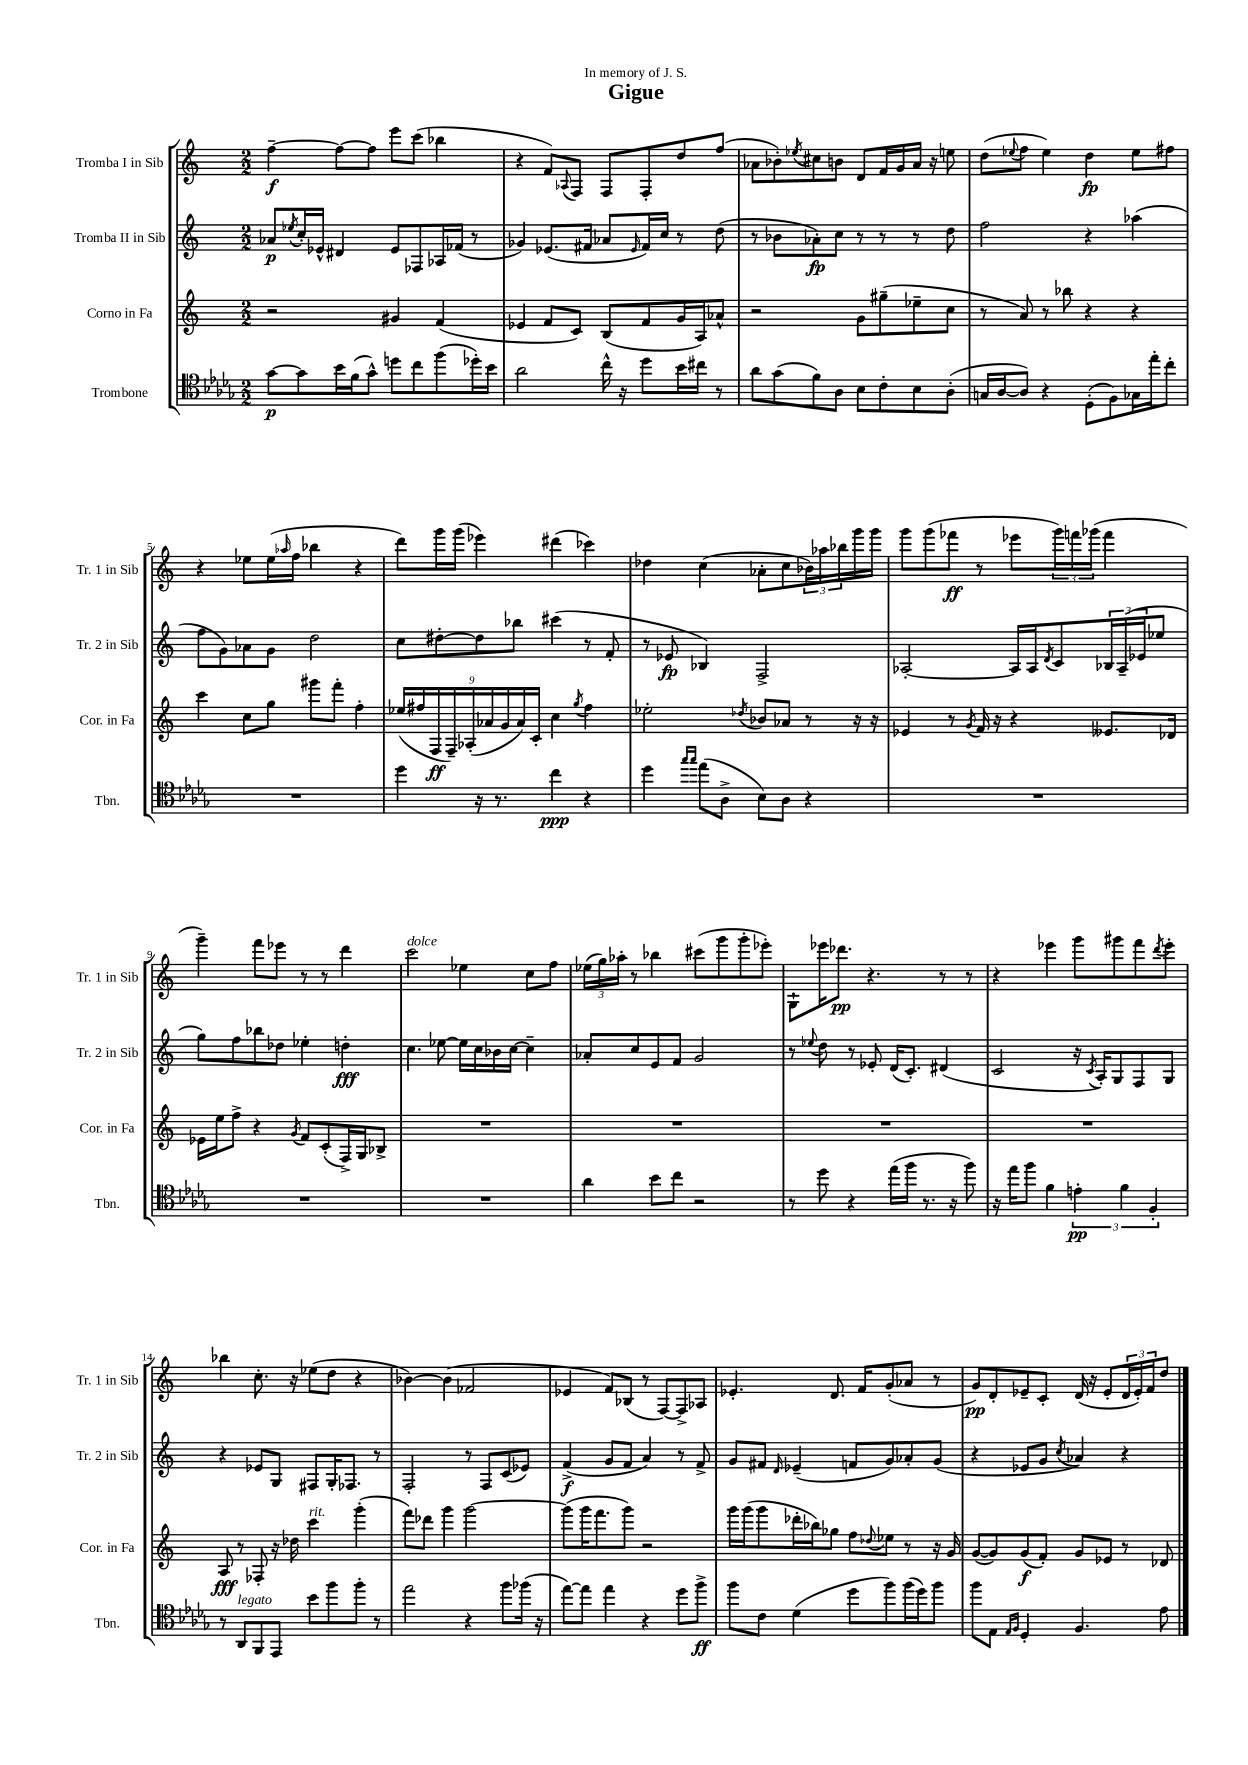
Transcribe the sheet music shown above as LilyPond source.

\header { title = "Gigue" dedication = "In memory of J. S." }
<<
\new StaffGroup <<
\new Staff = "s0" \with { instrumentName = "Tromba I in Sib" shortInstrumentName = "Tr. 1 in Sib" } {
    \clef treble \key c \major \numericTimeSignature \time 2/2
    f''4~--\f f''8~ f''8 e'''8 c'''8( bes''4 |
    r4 f'8) \appoggiatura { aes8 } f8 f8 f8-. d''8 f''8( |
    aes'8 bes'8-.) \acciaccatura { ees''8 } cis''8 b'8 d'8 f'16 g'16 aes'16 r16 e''8 |
    d''8( \appoggiatura { ees''8 } f''8 ees''4) d''4\fp ees''8 fis''8 |
    r4 ees''8 ees''16( \grace { aes''16 } f''16 bes''4 r4 |
    d'''8) g'''16 g'''16( ees'''4) dis'''4( ces'''4) |
    des''4 c''4( aes'8-. c''8 \tuplet 3/2 { bes'16) aes''16 bes''16 } g'''16 g'''16 |
    g'''8 g'''8( fes'''8\ff r8 ees'''8 \tuplet 3/2 { g'''16) f'''16 ges'''16( } f'''4 |
    g'''4--) f'''8 ees'''8 r8 r8 d'''4 |
    c'''2^\markup { \italic "dolce" } ees''4 c''8 f''8 |
    \tuplet 3/2 { ees''16( g''16) aes''16-. } r8 bes''4 cis'''8( g'''8 g'''8-. ees'''8-.) |
    g8-! ees'''16 des'''8.\pp r4. r8 r8 |
    r4 ees'''4 g'''8 gis'''8 f'''8 \acciaccatura { d'''8 } ees'''8-. |
    bes''4 c''8.-. r16 ees''8( d''8 r4 |
    bes'4~) bes'4( fes'2 |
    ees'4 f'8) bes8( r8 f8~) f8-> aes8 |
    ees'4.-. d'8. f'16 g'8-.( aes'8 r8 |
    g'8\pp) d'8-. ees'8-- c'8-. d'16( r16 ees'8-. \tuplet 3/2 { d'16 ees'16-.) f'16 } d''8 \bar "|." |
}
\new Staff = "s1" \with { instrumentName = "Tromba II in Sib" shortInstrumentName = "Tr. 2 in Sib" } {
    \clef treble \key c \major \numericTimeSignature \time 2/2
    aes'8\p \acciaccatura { ees''8 } c''16-. ees'16-^ dis'4 ees'8 fes8 aes16 fes'16( r8 |
    ges'4) ees'8.( fis'16 aes'8 \grace { ees'16 } fis'16) c''16 r8 d''8( |
    r8 bes'8 aes'8-.\fp) c''8 r8 r8 r8 d''8 |
    f''2 r4 aes''4( |
    f''8 g'8) aes'8 g'8 d''2 |
    c''8 dis''8~-. dis''8 bes''8 cis'''4( r8 f'8-. |
    r8 ees'8\fp bes4) f2-> |
    aes2~-. aes16 aes16 \acciaccatura { d'8 } c'8 \tuplet 3/2 { bes16 aes16--( ees'16 } ees''8 |
    g''8) f''8 bes''8 des''8 ees''4-. d''4-.\fff |
    c''4. ees''8~ ees''16 c''16 bes'16 c''16~ c''4-- |
    aes'8-. c''8 e'8 f'8 g'2 |
    r8 \appoggiatura { ees''8 } d''8 r8 ees'8-. d'16( c'8.-.) dis'4( |
    c'2 r16 \acciaccatura { c'8 } a16-.) g8 f8 g8 |
    r4 ees'8 g8 fis8 g16-. fes8. r8 |
    f2-. r8 f8 c'8( ees'8) |
    f'4->\f( g'8 f'8 a'4) r8 f'8-> |
    g'8 fis'8 \grace { d'16 } ees'4--( f'8 g'8) aes'8-. g'8( |
    r4 ees'8 g'8 \acciaccatura { c''8 } aes'4) r4 \bar "|." |
}
\new Staff = "s2" \with { instrumentName = "Corno in Fa" shortInstrumentName = "Cor. in Fa" } {
    \clef treble \key c \major \numericTimeSignature \time 2/2
    r2 gis'4 f'4( |
    ees'4 f'8 c'8) b8( f'8 g'16 a16) aes'8-^ |
    r2 g'8 gis''8--( ees''8-- c''8 |
    r8 a'8) r8 bes''8 r4 r4 |
    c'''4 c''8 g''8 gis'''8 f'''8-. f''4-. |
    \tuplet 9/8 { ees''16( fis''16 f16\ff f16--) aes16-.( aes'16 g'16 aes'16) c'16-. } c''4 \acciaccatura { g''8 } fis''4 |
    ees''2-. \acciaccatura { des''8 } bes'8 aes'8 r8 r16 r16 |
    ees'4 r8 \acciaccatura { g'8 } f'16 r16 r4 eeses'8. des'16 |
    ees'16 e''16 f''8-> r4 \acciaccatura { g'8 } f'8 c'8-.( f16->) g16 bes8-> |
    R1 |
    R1 |
    R1 |
    R1 |
    a8\fff r8 fes8-. r16 des''16 c'''4^\markup { \italic "rit." } g'''4-.( |
    f'''8) des'''8 g'''4 g'''2~ |
    g'''8( g'''16 f'''8. g'''8) r2 |
    g'''16 g'''16( g'''8 des'''16-. bes''16) ges''8 f''8 \appoggiatura { des''8 } ees''8 r8 r16 g'16 |
    g'8~( g'8) g'8\f( f'8-.) g'8 ees'8 r8 des'8 \bar "|." |
}
\new Staff = "s3" \with { instrumentName = "Trombone" shortInstrumentName = "Tbn." } {
    \clef tenor \key des \major \numericTimeSignature \time 2/2
    ges'8~\p ges'8 bes'16 f'16( ges'8-^) d''8 c''8 f''8( des''16-.) bes'16 |
    aes'2 c''16-^ r16 des''8 bes'16 cis''16 r8 |
    aes'8 ges'8( f'8) aes8 bes8 c'8-. bes8 aes8-.( |
    g16 aes16~ aes8) r4 des8-.( f8) ges16 ees''16-. c''8-. |
    R1 |
    des''4 r16 r8. c''4\ppp r4 |
    des''4 \grace { ges''16 ges''16 } ees''8( aes8-> bes8) aes8 r4 |
    R1 |
    R1 |
    R1 |
    aes'4 bes'8 c''8 r2 |
    r8 des''8 r4 ees''16( f''16 r8. r16 f''8) |
    r16 ees''16 f''8 f'4 \tuplet 3/2 { e'4-.\pp f'4 f4-. } |
    r8 aes,8^\markup { \italic "legato" } f,8 ees,8 bes'8 f''8 f''8-. r8 |
    ees''2 r4 f''8 fes''16( r16 |
    ees''8~) ees''8 ees''4 r4 des''8 f''8->\ff |
    f''8 c'8 des'4( des''8 f''8) f''16( des''16) f''8 |
    f''8 ees8 \grace { ees16 f16 } des4-. f4. ees'8 \bar "|." |
}
>>
>>
